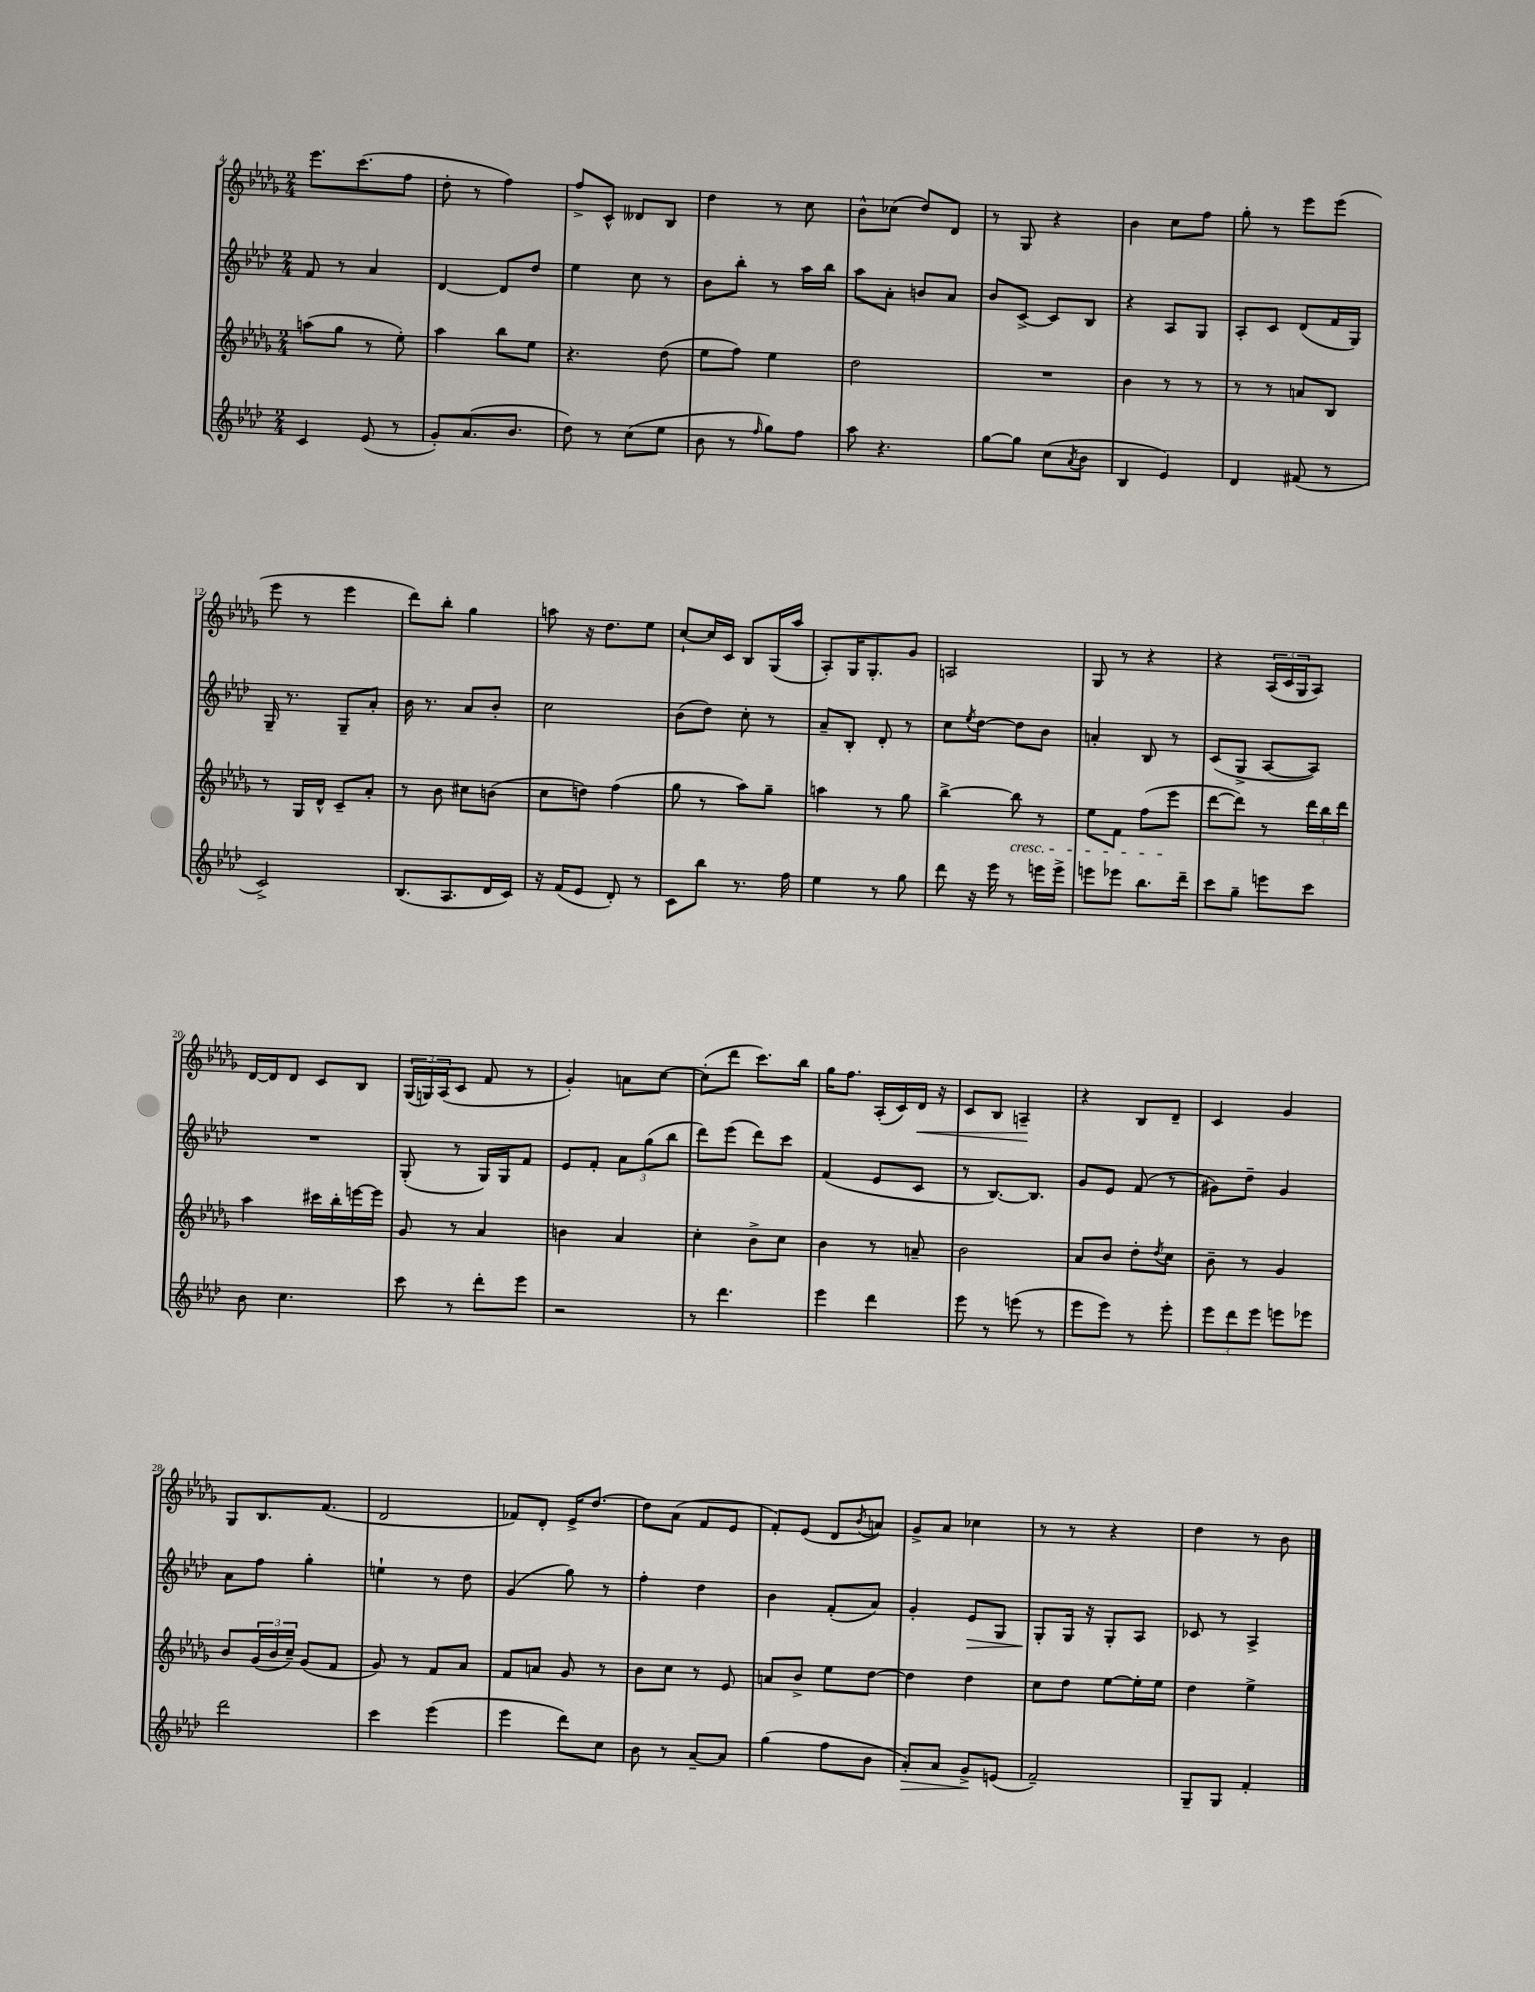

**kern	**dynam	**kern	**kern	**dynam	**kern	**dynam
*part4	*part4	*part3	*part2	*part2	*part1	*part1
*staff4	*staff4	*staff3	*staff2	*staff2	*staff1	*staff1
*clefG2	*	*clefG2	*clefG2	*	*clefG2	*
*k[b-e-a-d-]	*	*k[b-e-a-d-g-]	*k[b-e-a-d-]	*	*k[b-e-a-d-g-]	*
*M2/4	*	*M2/4	*M2/4	*	*M2/4	*
=4	=4	=4	=4	=4	=4	=4
4c/	.	(8aan\L	8f/	.	8.eee-\L	.
.	.	8gg-\J	8r	.	.	.
.	.	.	.	.	(8.ccc\	.
(8e-/	.	8r	4a-/	.	.	.
8r	.	8ee-'\)	.	.	8ff\J	.
=5	=5	=5	=5	=5	=5	=5
8g'/L)	.	4aa-\	[4d-/	.	8dd-'\	.
(8.a-/	.	.	.	.	8r	.
.	.	8bb-\L	8d-/L]	.	4ff\)	.
8.b-/J	.	.	.	.	.	.
.	.	8ee-\J	8dd-/J	.	.	.
=6	=6	=6	=6	=6	=6	=6
8dd-\)	.	4.r	4ee-\	.	8ff^/L	.
8r	.	.	.	.	8c^^/J	.
(8cc\L	.	.	8cc\	.	8d--X/L	.
8ee-\J	.	(8dd-\	8r	.	8B-/J	.
=7	=7	=7	=7	=7	=7	=7
8b-\	.	8ee-\L	8b-\L	.	4dd-\	.
8r	.	8ff\J)	8bb-'\J	.	.	.
16qqff/	.	.	.	.	.	.
8gg\L)	.	4ee-\	8r	.	8r	.
8ff\J	.	.	16aa-\LL	.	8cc\	.
.	.	.	16bb-\JJ	.	.	.
=8	=8	=8	=8	=8	=8	=8
8aa-\	.	2dd-\	8aa-\L	.	8b-^^\L	.
4.r	.	.	8a-'\J	.	(8cc-X\J	.
.	.	.	8bn/L	.	8dd-/L)	.
.	.	.	8a-/J	.	8d-/J	.
=9	=9	=9	=9	=9	=9	=9
[8gg\L	.	2r	8b-/L	.	8r	.
8gg\J]	.	.	[8c^/J	.	8G-/	.
(8cc\L	.	.	8c/L]	.	4r	.
8qa-/	.	.	.	.	.	.
8b-\J	.	.	8B-/J	.	.	.
=10	=10	=10	=10	=10	=10	=10
4B-/	.	4b-\	4r	.	4b-\	.
4e-/)	.	8r	8A-/L	.	8cc\L	.
.	.	8r	8G/J	.	8ff\J	.
=11	=11	=11	=11	=11	=11	=11
4d-/	.	8r	8A-'/L	.	8gg-'\	.
.	.	8r	8c/J	.	8r	.
(8f#X/	.	8an/L	(8d-/L	.	8eee-\L	.
8r	.	8B-/J	16f/L	.	(8eee-\J	.
.	.	.	16G/JJ)	.	.	.
!!LO:LB:g=z
=12	=12	=12	=12	=12	=12	=12
2c^/)	.	8r	16G~/	.	8eee-\	.
.	.	.	8.r	.	.	.
.	.	16G-/LL	.	.	8r	.
.	.	16d-^^/JJ	.	.	.	.
.	.	8c~/L	8G~/L	.	4eee-\	.
.	.	8a-'/J	8a-'/J	.	.	.
=13	=13	=13	=13	=13	=13	=13
(8.B-/L	.	8r	16b-\	.	8ddd-\L)	.
.	.	.	8.r	.	.	.
.	.	8b-\	.	.	8bb-'\J	.
8.A-/	.	.	.	.	.	.
.	.	8cc#X\L	8a-/L	.	4gg-\	.
16d-/L	.	(8bn\J	8b-'/J	.	.	.
16c/JJ)	.	.	.	.	.	.
=14	=14	=14	=14	=14	=14	=14
16r	.	8cc\L	2cc\	.	8aan\	.
(16f/KL	.	.	.	.	.	.
8e-/J	.	8ddn\J)	.	.	16r	.
.	.	.	.	.	8.dd-\L	.
8d-'/)	.	(4ff\	.	.	.	.
8r	.	.	.	.	8ee-\J	.
=15	=15	=15	=15	=15	=15	=15
8c\L	.	8gg-\	(8b-\L	.	[8cc`/L	.
8bb-\J	.	8r	8dd-\J)	.	16cc/L]	.
.	.	.	.	.	16c/JJ	.
8.r	.	8aa-\L)	8cc'\	.	8B-/L	.
.	.	8gg-~\J	8r	.	(16G-/L	.
16ff\	.	.	.	.	16aa-/JJ	.
=16	=16	=16	=16	=16	=16	=16
4ee-\	.	4aan\	8a-~/L	.	8A-'/L)	.
.	.	.	8B-'/J	.	16G-/K	.
.	.	.	.	.	8.G-'/	.
8r	.	8r	8d-'/	.	.	.
8gg\	.	8gg-\	8r	.	8g-/J	.
=17	=17	=17	=17	=17	=17	=17
8ddd-\	.	[4bb-^\	8cc\L	.	2An/	.
.	.	.	8qee-/	.	.	.
16r	.	.	[8dd-\J	.	.	.
16eee-\	.	.	.	.	.	.
!	!	!LO:TX:b:i:t=cresc.	!	!	!	!
8r	.	8bb-\]	8dd-\L]	.	.	.
16eeen\LL	.	8r	8b-\J	.	.	.
16eee^\JJ	.	.	.	.	.	.
=18	=18	=18	=18	=18	=18	=18
8eeen\L	.	8ee-\L	4an'/	.	8G-/	.
8eee-X\J	.	8f\J	.	.	8r	.
8.bb-\L	.	(8ff\L	8B-/	.	4r	.
.	.	8eee-\J	8r	.	.	.
16ddd-~\Jk	.	.	.	.	.	.
=19	=19	=19	=19	=19	=19	=19
8ccc\L	.	[8ddd-\L	(8c/L	.	4r	.
8gg~\J	.	8ddd-\J])	8G^/J	.	.	.
8eeen\L	.	8r	[8A-/L	.	(24A-/LL	.
.	.	.	.	.	24c/	.
.	.	.	.	.	24G-/J	.
8ccc\J	.	24ddd-\LL	8A-/J])	.	8A-/J)	.
.	.	24bb-\	.	.	.	.
.	.	24ddd-\JJ	.	.	.	.
!!LO:LB:g=z
=20	=20	=20	=20	=20	=20	=20
8b-\	.	4aa-\	2r	.	[16d-/LL	.
.	.	.	.	.	16d-/J]	.
4.cc\	.	.	.	.	8d-/J	.
.	.	16ccc#X\LL	.	.	8c/L	.
.	.	16bb-'\	.	.	.	.
.	.	[16eeen\	.	.	8B-/J	.
.	.	16eee\JJ]	.	.	.	.
=21	=21	=21	=21	=21	=21	=21
8ccc\	.	8g-/	(8G'/	.	(24G-/LL	.
.	.	.	.	.	24Gn/)	.
.	.	.	.	.	(24A-/J	.
8r	.	8r	8r	.	8c/J	.
8ddd-'\L	.	4a-/	16G/LL)	.	8f/	.
.	.	.	16G/J	.	.	.
8eee-\J	.	.	8f/J	.	8r	.
=22	=22	=22	=22	=22	=22	=22
2r	.	4bn\	8e-/L	.	4g-'/)	.
.	.	.	8f'/J	.	.	.
.	.	4a-/	12a-\L	.	8an\L	.
.	.	.	(12gg\	.	.	.
.	.	.	.	.	[8cc\J	.
.	.	.	12bb-\J	.	.	.
=23	=23	=23	=23	=23	=23	=23
8r	.	4cc'\	8ddd-\L)	.	(8cc'\L]	.
4.ddd-\	.	.	(8eee-\J	.	8ddd-\J	.
.	.	8b-^\L	8ddd-\L)	.	8.ccc\L)	.
.	.	8cc\J	8ccc\J	.	.	.
.	.	.	.	.	16bb-\Jk	.
=24	=24	=24	=24	=24	=24	=24
4eee-\	.	4b-\	(4f/	.	16gg-\KL	.
.	.	.	.	.	8.ff\J	.
4ddd-\	.	8r	8e-/L	.	(16A-'/LL	.
.	.	.	.	.	16c/)	.
!	!	!	!	!	!	!LO:HP:b
.	.	8an~/	8c/J	.	16d-/JJ	<
.	.	.	.	.	16r	.
=25	=25	=25	=25	=25	=25	=25
8eee-\	.	2b-\	8r	.	8c/L	.
8r	.	.	[8.B-/L)	.	8B-/J	.
(8eeen\	.	.	.	.	4An~/	.
.	.	.	8.B-/J]	.	.	.
8r	.	.	.	.	.	.
.	.	.	.	.	.	[
=26	=26	=26	=26	=26	=26	=26
8eee-\L	.	8a-/L	8g/L	.	4r	.
8eee-\J)	.	8b-/J	8e-/J	.	.	.
8r	.	8dd-'\L	(8f/	.	8B-/L	.
.	.	8qdd-/	.	.	.	.
8eee-'\	.	8cc\J	8r	.	8d-~/J	.
=27	=27	=27	=27	=27	=27	=27
12eee-\L	.	8b-~\	8g#X\L)	.	4c/	.
12ddd-\	.	.	.	.	.	.
.	.	8r	8dd-~\J	.	.	.
12eee-\J	.	.	.	.	.	.
8eeen\L	.	4g-/	4g#/	.	4g-/	.
8eee-X\J	.	.	.	.	.	.
!!LO:LB:g=z
=28	=28	=28	=28	=28	=28	=28
2ddd-\	.	8b-/L	8a-\L	.	8G-/L	.
.	.	(24g-/L	8ff\J	.	8.B-/	.
.	.	24b-/	.	.	.	.
.	.	24cc~/JJ)	.	.	.	.
.	.	(8g-/L	4gg'\	.	.	.
.	.	.	.	.	(8.f/J	.
.	.	8f/J	.	.	.	.
=29	=29	=29	=29	=29	=29	=29
4ccc\	.	8g-/)	4een`\	.	2d-/	.
.	.	8r	.	.	.	.
(4eee-\	.	8f/L	8r	.	.	.
.	.	8a-/J	8dd-\	.	.	.
=30	=30	=30	=30	=30	=30	=30
4eee-\	.	8f/L	(4g/	.	8f-X/L)	.
.	.	8an/J	.	.	8d-'/J	.
8ddd-\L)	.	8g-/	8gg\)	.	16e-^/KL	.
.	.	.	.	.	[8.dd-/J	.
8cc\J	.	8r	8r	.	.	.
=31	=31	=31	=31	=31	=31	=31
8b-\	.	8b-\L	4ff'\	.	8dd-\L]	.
8r	.	8cc\J	.	.	(8a-\J	.
[8a-~/L	.	8r	4dd-\	.	8f/L	.
8a-/J]	.	8e-/	.	.	8e-/J	.
=32	=32	=32	=32	=32	=32	=32
(4gg\	.	8an/L	4b-\	.	8f'/L)	.
.	.	8b-^/J	.	.	(8e-/J	.
8ff\L	.	8ee-\L	(8f'/L	.	8d-/L	.
.	.	.	.	.	8qb-/	.
8b-\J	.	[8dd-\J	8a-/J)	.	8an/J)	.
=33	=33	=33	=33	=33	=33	=33
!	!LO:HP:b	!	!	!	!	!
8a-'/L)	>	4dd-\]	4g'/	.	8g-^/L	.
8a-/J	.	.	.	.	8a-/J	.
!	!	!	!	!LO:HP:b	!	!
8g^/L	.	4dd-\	8e-/L	>	4cc-X\	.
(8en/J	]	.	8G/J	.	.	.
=34	=34	=34	=34	=34	=34	=34
2f~/)	.	8cc\L	8G'/L	.	8r	.
.	.	8dd-\J	16G/Jk	]	8r	.
.	.	.	16r	.	.	.
.	.	[8ee-\L	8G'/L	.	4r	.
.	.	16ee-'\L]	8A-/J	.	.	.
.	.	16ee-\JJ	.	.	.	.
=35	=35	=35	=35	=35	=35	=35
8G~/L	.	4dd-\	8c-X/	.	4dd-\	.
8G/J	.	.	8r	.	.	.
4f'/	.	4ee-^\	4A-^/	.	8r	.
.	.	.	.	.	8b-\	.
==	==	==	==	==	==	==
*-	*-	*-	*-	*-	*-	*-
